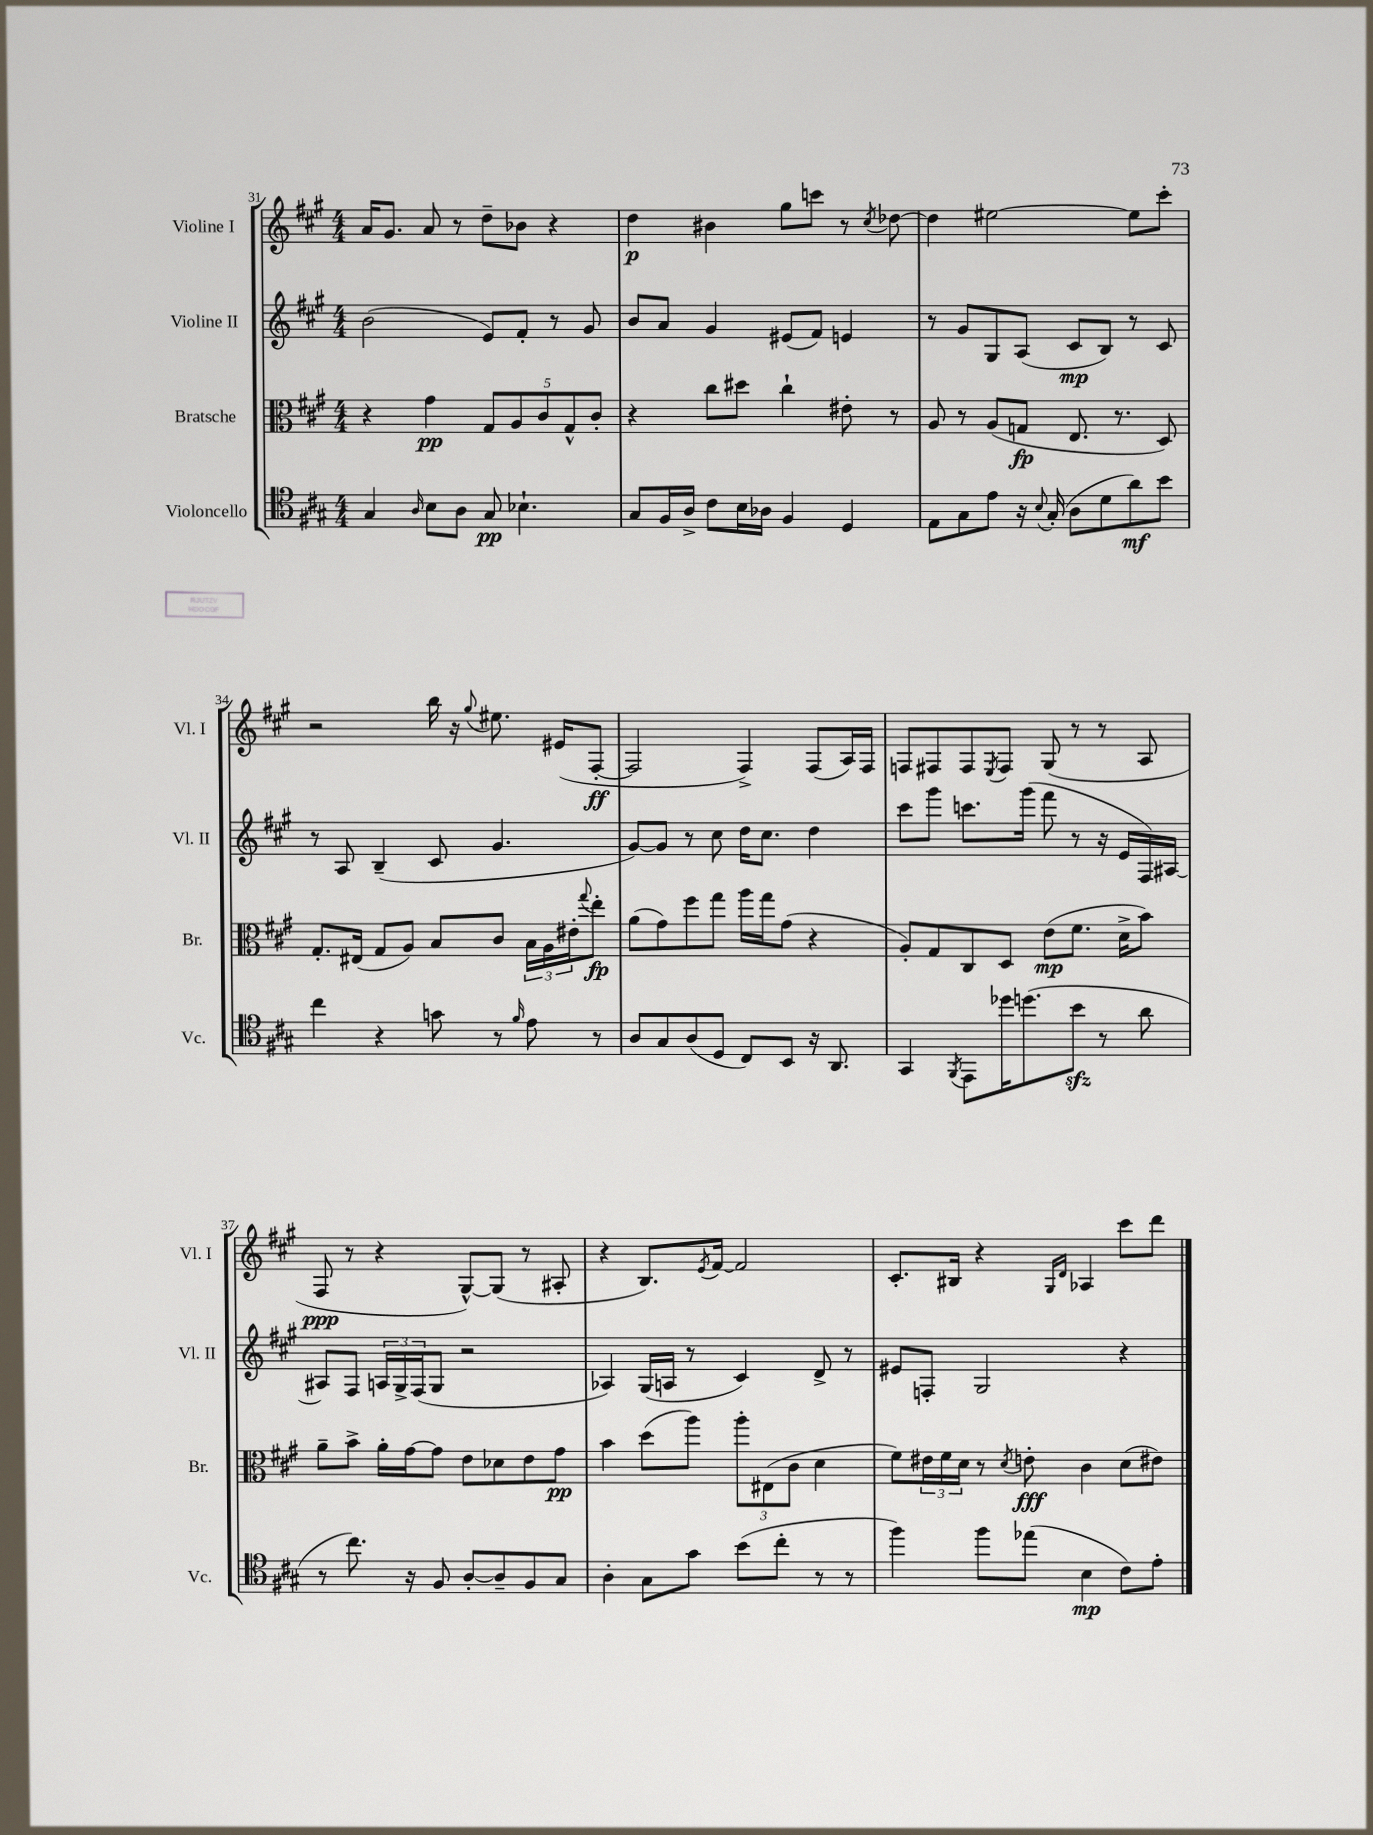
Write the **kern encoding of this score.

**kern	**kern	**kern	**kern
*staff4	*staff3	*staff2	*staff1
*clefC4	*clefC3	*clefG2	*clefG2
*k[f#c#g#]	*k[f#c#g#]	*k[f#c#g#]	*k[f#c#g#]
*M4/4	*M4/4	*M4/4	*M4/4
4G#	4r	(2b	16a
.	.	.	8.g#
16qqA	.	.	.
8B	4g#	.	8a
8A	.	.	8r
8G#	10G#	8e)	8dd~
.	10A	.	.
4.B-`	.	8f#'	8b-
.	10c#	.	.
.	.	8r	4r
.	10G#^^	.	.
.	.	8g#	.
.	10c#'	.	.
=	=	=	=
8G#	4r	8b	4dd
16F#	.	8a	.
16A^	.	.	.
8c#	8cc#	4g#	4b#
16B	8dd#	.	.
16A-	.	.	.
4F#	4cc#`	(8e#	8gg#
.	.	8f#)	8ccc
4D	8e#'	4e	8r
.	.	.	8qcc#
.	8r	.	[8dd-
=	=	=	=
8E	8A	8r	4dd-]
8G#	8r	8g#	.
8e	(8A	8G#	[2ee#
16r	8G	(8A	.
8qqB	.	.	.
(16G#'	.	.	.
8A	8.E	8c#	.
8d	.	8B)	.
.	8.r	.	.
8a)	.	8r	8ee#]
8b	8D)	8c#	8ccc#'
=	=	=	=
4cc#	8.G#'	8r	2r
.	.	8A	.
.	(16E#	.	.
4r	8G#	(4B~	.
.	8A)	.	.
8g	8B	8c#	16bb
.	.	.	16r
.	.	.	8qqgg#
8r	8c#	4.g#	8.ee#
16qqf#	.	.	.
8e	24B	.	.
.	24A	.	.
.	.	.	(16e#
.	24e#'	.	.
.	8qqgg#	.	.
8r	8ee'	.	[8F#'
=	=	=	=
8A	(8a	[8g#)	2F#]
8G#	8g#)	8g#]	.
(8A	8ff#	8r	.
8D	8gg#	8cc#	.
8C#)	16aa	16dd	4F#^)
.	16gg#	8.cc#	.
8BB	(8g#	.	.
16r	4r	4dd	(8F#
8.AA	.	.	.
.	.	.	16A)
.	.	.	16F#
=	=	=	=
4GG#	8A')	8ccc#	8F
.	8G#	8ggg#	8F#
8qFF#	.	.	.
8EE	8C#	8.ccc	8F#
.	.	.	8qE
16dd-	8D	.	8F#
(8.dd	.	(16ggg#	.
.	(8e	8fff#	(8G#
8b	8.f#	8r	8r
8r	.	16r	8r
.	16d^	16e	.
8a	8b)	16F#)	8A
.	.	[16A#	.
=	=	=	=
8r	8a~	8A#]	8F#
8.cc#)	8b^	8F#	8r
.	16a'	24A	4r
.	.	24G#^	.
16r	[16g#	.	.
.	.	(24F#	.
8F#	8g#]	8G#	.
[8A'	8e	2r	[8G#^^)
8A~]	8d-	.	(8G#]
8F#	8e	.	8r
8G#	8g#	.	8A#'
=	=	=	=
4A'	4b	4A-)	4r
8G#	(8dd	(16G#	8.B)
.	.	16A	.
8g#	8aa)	8r	.
.	.	.	8qe
.	.	.	[16f#
(8b	12aa'	4c#)	2f#]
.	(12E#	.	.
8cc#'	.	.	.
.	12c#	.	.
8r	4d	8d^	.
8r	.	8r	.
=	=	=	=
4ff#)	8f#)	8e#	8.c#'
.	24e#	8F'	.
.	24f#	.	.
.	.	.	16B#
.	24d	.	.
8ff#	8r	2G#	4r
.	8qd	.	.
(8ee-	8e'	.	.
.	.	.	16qqG#
.	.	.	16qqd
4B	4c#	.	4A-
8c#)	(8d	4r	8ccc#
8e'	8e#)	.	8ddd
==	==	==	==
*-	*-	*-	*-
